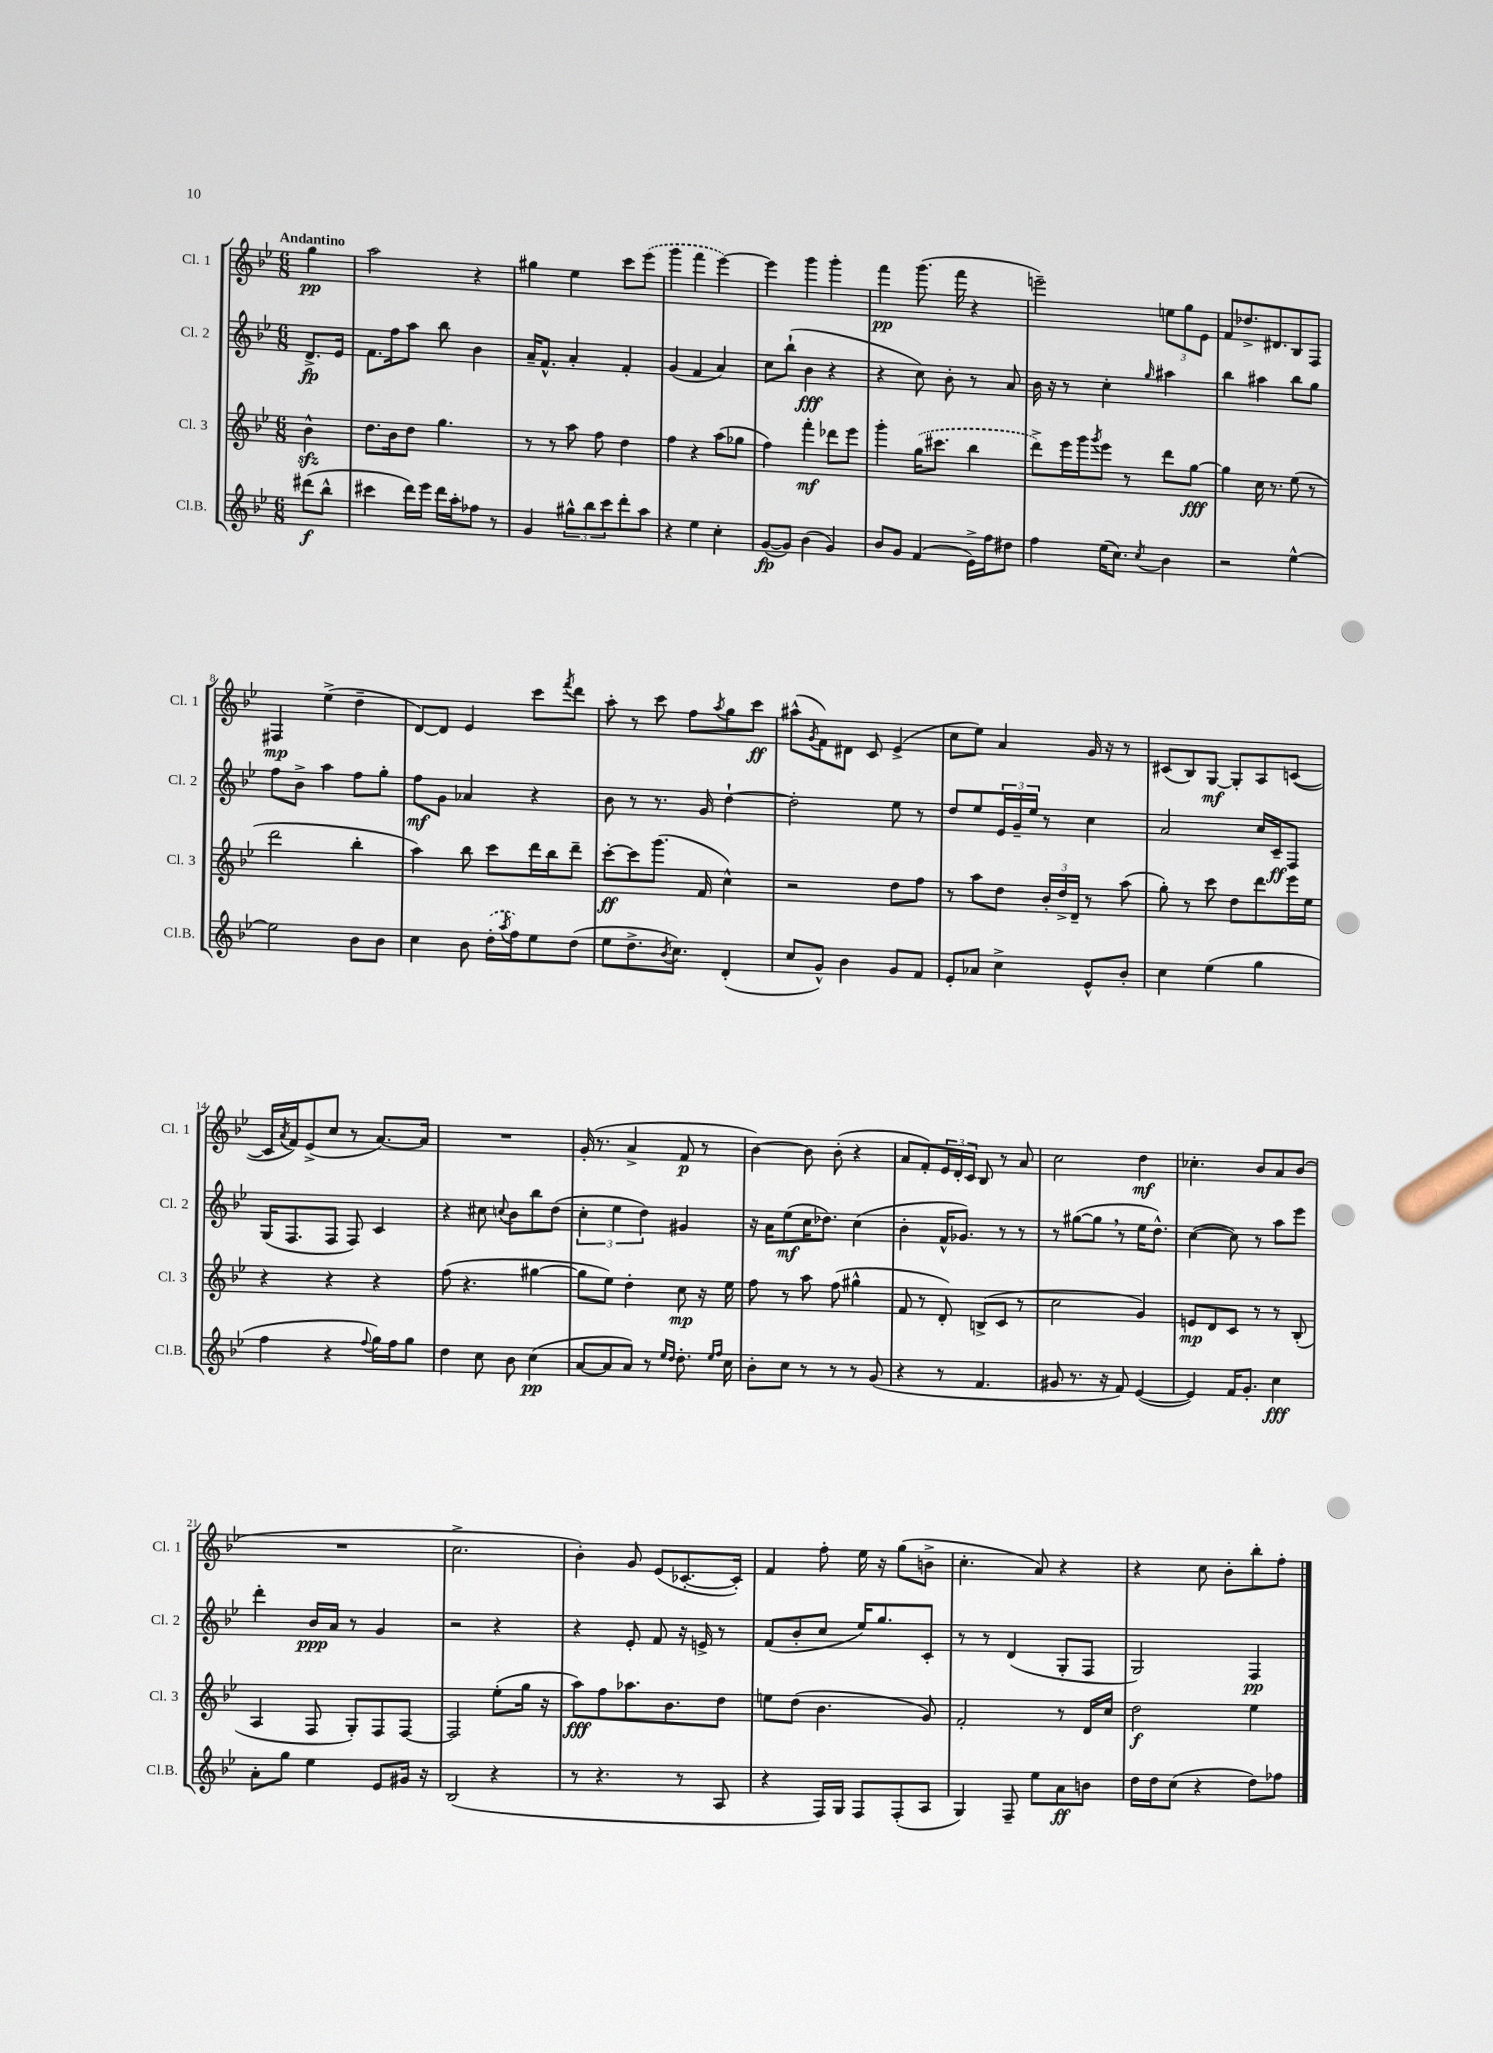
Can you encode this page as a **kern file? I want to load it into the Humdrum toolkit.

**kern	**kern	**kern	**kern
*staff4	*staff3	*staff2	*staff1
*clefG2	*clefG2	*clefG2	*clefG2
*k[b-e-]	*k[b-e-]	*k[b-e-]	*k[b-e-]
*M6/8	*M6/8	*M6/8	*M6/8
(8ddd#	4b-^^	8.d^	4gg
8bb-^^	.	.	.
.	.	16e-	.
=	=	=	=
4ccc#	8.dd	8.f	2aa
.	16b-	16ff	.
16ddd)	8dd	8aa	.
16eee-	.	.	.
16ddd	4.gg	8bb-	.
16aa'	.	.	.
8ff-	.	4b-	4r
8r	.	.	.
=	=	=	=
4g	8r	16a~	4gg#
.	.	8.f^^	.
.	8r	.	.
12gg#^^	8aa	4a'	4ee-
12bb-	.	.	.
.	8ff	.	.
12ccc	.	.	.
8ddd'	4dd	4f'	8ccc
8aa	.	.	(8eee-
=	=	=	=
4r	4ff	(4g	4ggg
4ee-	4r	4f	4fff
4cc'	(8aa	4a)	[4eee-)
.	8gg-	.	.
=	=	=	=
([8g	4ff)	8cc	4eee-]
8g])	.	(8bb-`	.
(4b-	4fff'	4b-	4ggg
4g)	8ddd-	4r	4ggg'
.	8eee-	.	.
=	=	=	=
8b-	4ggg'	4r	4fff
8g	.	.	.
(4f	(16gg	8cc)	(8.ggg
.	8.ccc#	.	.
.	.	8b-'	.
.	.	.	16fff
16e-^)	4bb-	8r	4r
16ff	.	.	.
8dd#	.	8a	.
=	=	=	=
4ff	8ddd^)	16b-	2eee~)
.	.	16r	.
.	16eee-	8r	.
.	16ggg	.	.
.	8qggg	.	.
(16ee-	8eee-	4cc'	.
8.cc)	.	.	.
.	8r	.	.
8qcc	.	16qqgg	.
4b-	8ddd	4aa#	12ee
.	.	.	12gg
.	[8gg	.	.
.	.	.	12e-
=	=	=	=
2r	4gg]	4bb-	8f
.	.	.	8.dd-^
.	16cc	4aa#	.
.	8.r	.	8.d#
[4ee-^^	(8ee-	8bb-	8B-
.	8r	8gg	8F
=	=	=	=
2ee-]	2ddd	8ff	4F#
.	.	8b-^	.
.	.	4aa	(4ee-^
8b-	4bb-'	8ff	4dd~
8b-	.	8gg'	.
=	=	=	=
4cc	4aa)	8ff	[8d)
.	.	8g	8d]
8b-	8bb-	4a-	4e-
(16dd'	8ccc	.	.
8qaa	.	.	.
16ff)	.	.	.
8ee-	16ddd	4r	8ccc
.	16bb-	.	.
.	.	.	8qfff
(8dd	8ddd~	.	8ddd
=	=	=	=
8ee-	[8ccc'	8b-	8aa'
8.dd^	8ccc]	8r	8r
.	(8.ggg	8.r	8ccc
8qb-	.	.	.
8.cc)	.	.	.
.	.	.	8ff
.	16f	16g	.
.	.	.	8qaa
(4d'	4cc^^)	[4dd`	8gg
.	.	.	8ccc
=	=	=	=
8cc	2r	2dd']	(8aa#^^
.	.	.	8qg
8g^^)	.	.	8f)
4b-	.	.	8d#
.	.	.	8c
8g	8dd	8ee-	(4e-^
8f	8ff	8r	.
=	=	=	=
8e-'	8r	8dd	8cc
8a-	8aa	8ee-	8ee-)
4cc^	8dd	24e-	4a
.	.	24g~	.
.	.	24ee-	.
.	24b-'	8r	.
.	24dd^	.	.
.	24d~	.	.
8e-^^	8r	4cc	16g
.	.	.	16r
8b-'	(8aa	.	8r
=	=	=	=
4cc	8gg')	2a	(8c#
.	8r	.	8B-)
(4ee-	8ccc	.	[8G
.	8dd	.	8G']
4gg	8ddd	16cc	8A
.	.	16c~	.
.	16eee-	8F	([8c
.	16ee-	.	.
=	=	=	=
4ff	4r	(16G	16c]
.	.	.	8qa
.	.	8.F	16f)
.	.	.	(8e-^
4r	4r	8F	8cc
.	.	8F)	8r
8qqff	.	.	.
16gg)	4r	4c	[8.a)
16ff	.	.	.
8gg	.	.	.
.	.	.	16a]
=	=	=	=
4dd	(8ff	4r	2.r
.	4.r	.	.
8cc	.	8cc#	.
.	.	8qqcc	.
8b-	.	8b-	.
(4cc	[4gg#	8bb-	.
.	.	(8dd	.
=	=	=	=
[8a	8gg#]	6cc'	(16g'
.	.	.	8.r
8a]	8ee-)	.	.
.	.	6ee-	.
8a)	4dd'	.	4a^
.	.	6dd)	.
8r	.	.	.
16qqee-	.	.	.
16qqdd	.	.	.
8.dd'	8cc	4g#	8f
.	16r	.	8r
16qqee-	.	.	.
16qqff	.	.	.
16cc	16ee-	.	.
=	=	=	=
8b-'	8ff	16r	[4b-)
.	.	16a	.
8cc	8r	(8ee-	.
8r	8aa	16cc	8b-]
.	.	8.dd-)	.
8r	(8ff	.	(8b-'
8r	4gg#^^	(4cc	4r
(8g	.	.	.
=	=	=	=
4r	8f	4b-'	8a
.	8r	.	8f')
8r	8d')	16f^^	24e-
.	.	.	24d'
.	.	8.g-)	.
.	.	.	24c
4.f	(8B^	.	8B-
.	8c	8r	8r
.	8r	8r	8a
=	=	=	=
8g#	2cc	8r	2cc
8.r	.	([8gg#	.
.	.	8gg#]	.
16r	.	.	.
8f)	.	8r	.
([4e-	4g)	16ee-	4dd
.	.	8.dd^^)	.
=	=	=	=
4e-])	8e	([4cc	4.cc-'
.	8d	.	.
16f	8c	8cc])	.
8.g'	.	.	.
.	8r	8r	8b-
4cc	8r	8aa	8a
.	(8B-'	8eee-	(8b-
=	=	=	=
8a'	4A	4ddd'	2.r
8gg	.	.	.
4ee-	8F	16b-	.
.	.	16a	.
.	8G')	8r	.
8e-	8F	4g	.
16g#	[8F	.	.
16r	.	.	.
=	=	=	=
(2B-	2F]	2r	2.cc^
4r	(8ee-'	4r	.
.	16gg	.	.
.	16r	.	.
=	=	=	=
8r	8aa)	4r	4b-')
4.r	8ff	.	.
.	8.aa-	8e-'	8g
.	.	8f	(8e-
.	8.b-	.	.
8r	.	16r	[8.c-'
.	.	16e^	.
8A	8dd	8r	.
.	.	.	16c-'])
=	=	=	=
4r	8ee	(8f	4f
.	(8dd	8b-'	.
16F)	4.b-	8cc	8ff'
16G	.	.	.
8F	.	16ee-)	16ee-
.	.	8.gg	16r
(8F'	.	.	(8gg
8A	8g)	8c'	8b^
=	=	=	=
4G)	2f'	8r	4.cc'
.	.	8r	.
8F~	.	(4d	.
8ee-	.	.	8a)
8a	8r	8G'	4r
8b	16d	8F	.
.	16cc	.	.
=	=	=	=
16dd	2dd	2G)	4r
16dd	.	.	.
(8cc	.	.	.
4r	.	.	8cc
.	.	.	8b-'
8dd)	4ee-	4F	8bb-'
8ff-	.	.	8ff'
==	==	==	==
*-	*-	*-	*-
